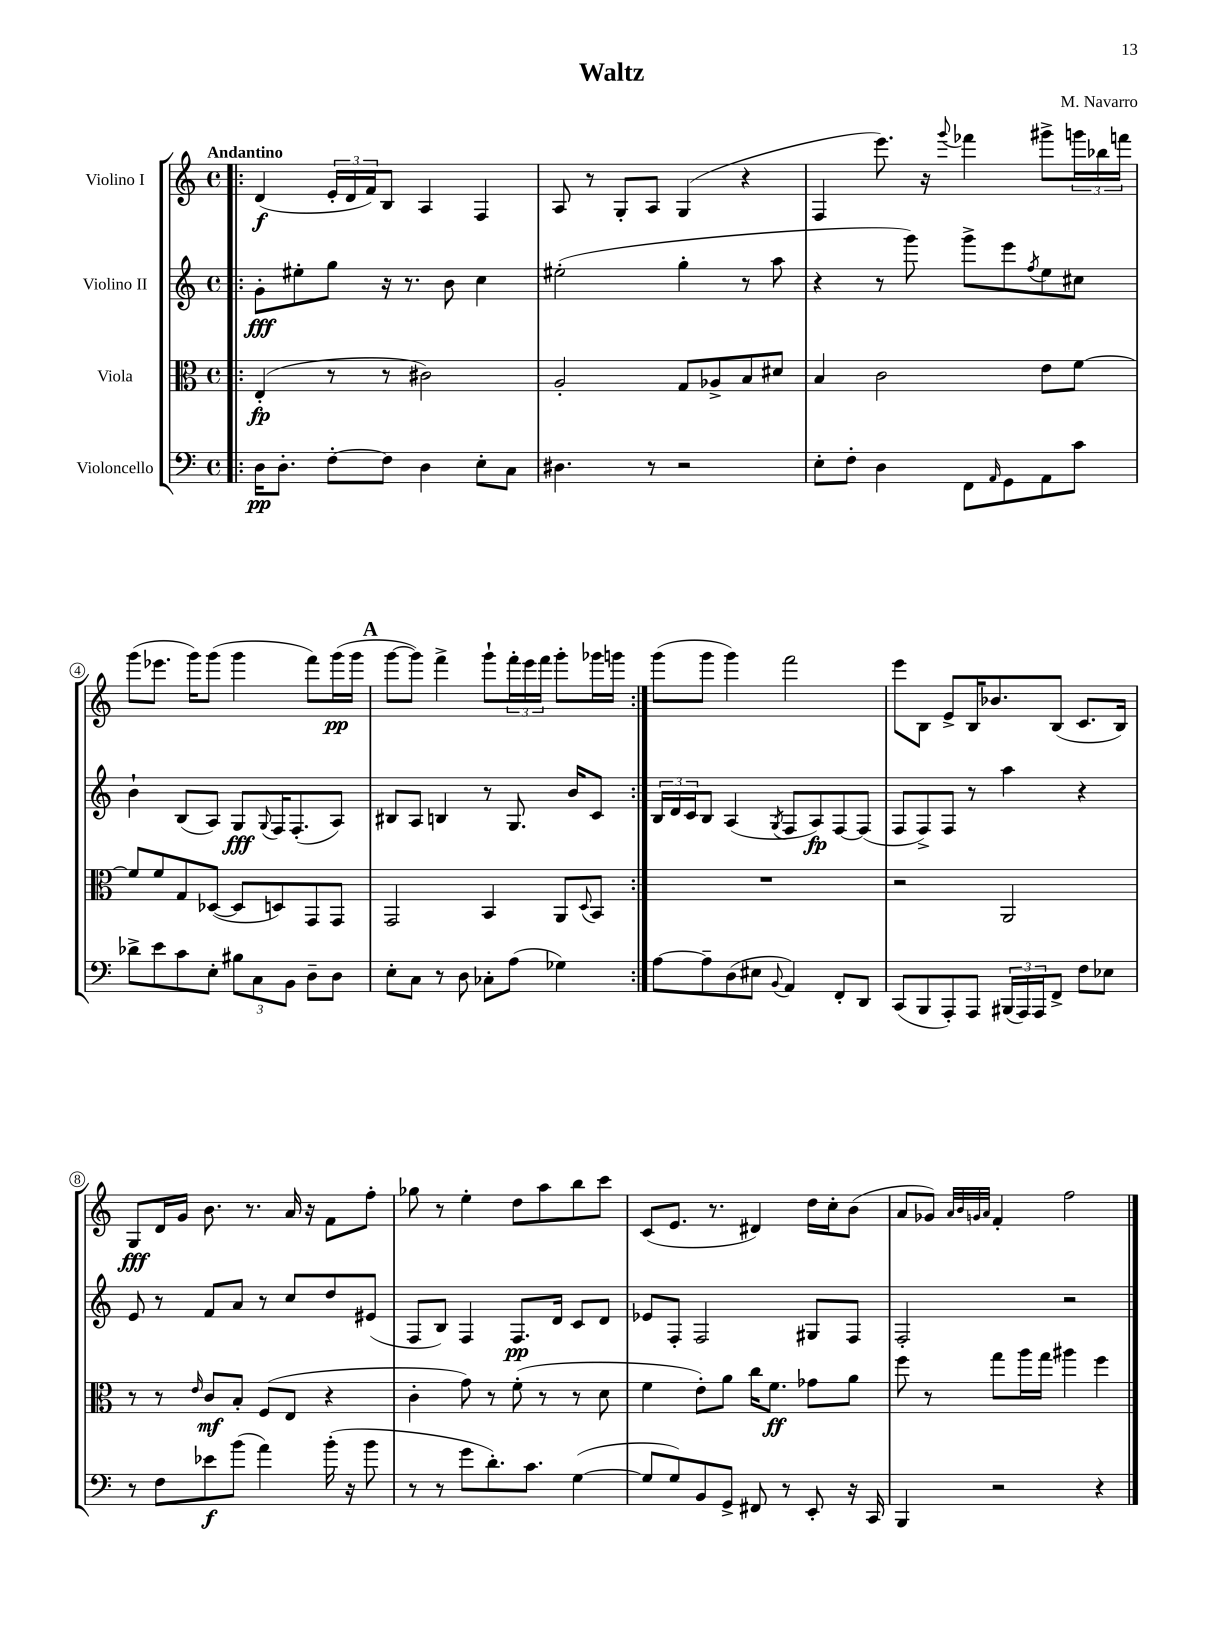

**kern	**dynam	**kern	**dynam	**kern	**dynam	**kern	**dynam
*part4	*part4	*part3	*part3	*part2	*part2	*part1	*part1
*staff4	*staff4	*staff3	*staff3	*staff2	*staff2	*staff1	*staff1
*I"Violoncello	*	*I"Viola	*	*I"Violino II	*	*I"Violino I	*
*clefF4	*	*clefC3	*	*clefG2	*	*clefG2	*
*k[]	*	*k[]	*	*k[]	*	*k[]	*
*M4/4	*	*M4/4	*	*M4/4	*	*M4/4	*
*met(c)	*	*met(c)	*	*met(c)	*	*met(c)	*
=1!|:	=1!|:	=1!|:	=1!|:	=1!|:	=1!|:	=1!|:	=1!|:
!	!	!	!	!	!	!LO:TX:a:B:t=Andantino	!
16D\KL	pp	(4E'/	fp	8g'\L	fff	(4d/	f
8.D'\J	.	.	.	.	.	.	.
.	.	.	.	8ee#X'\	.	.	.
[8F'\L	.	8r	.	8gg\J	.	24e'/LL	.
.	.	.	.	.	.	24d/	.
.	.	.	.	.	.	24f/J)	.
8F\J]	.	8r	.	16r	.	8B/J	.
.	.	.	.	8.r	.	.	.
4D\	.	2c#X\)	.	.	.	4A/	.
.	.	.	.	8b\	.	.	.
8E'\L	.	.	.	4cc\	.	4F/	.
8C\J	.	.	.	.	.	.	.
=2	=2	=2	=2	=2	=2	=2	=2
4.D#X\	.	2A'/	.	(2ee#X'\	.	8A/	.
.	.	.	.	.	.	8r	.
.	.	.	.	.	.	8G'/L	.
8r	.	.	.	.	.	8A/J	.
2r	.	8G/L	.	4gg'\	.	(4G/	.
.	.	8A-X^/	.	.	.	.	.
.	.	8B/	.	8r	.	4r	.
.	.	8d#X/J	.	8aa\	.	.	.
=3	=3	=3	=3	=3	=3	=3	=3
8E'\L	.	4B/	.	4r	.	4F/	.
8F'\J	.	.	.	.	.	.	.
4D\	.	2c\	.	8r	.	8.eee\)	.
.	.	.	.	8ggg\)	.	.	.
.	.	.	.	.	.	16r	.
.	.	.	.	.	.	8qqggg/	.
8FF\L	.	.	.	8ggg^\L	.	4fff-X\	.
16qqAA/	.	.	.	.	.	.	.
8GG\	.	.	.	8eee\	.	.	.
.	.	.	.	8qff/	.	.	.
8AA\	.	8e\L	.	8ee\	.	8ggg#X^\L	.
8c\J	.	[8f\J	.	8cc#X\J	.	24gggn\L	.
.	.	.	.	.	.	24bb-X\	.
.	.	.	.	.	.	24fffn\JJ	.
!!LO:LB:g=z
=4	=4	=4	=4	=4	=4	=4	=4
8d-X^\L	.	8f/L]	.	4b`\	.	(8ggg\L	.
8e\	.	8f/	.	.	.	8.eee-X\J	.
8c\	.	8G/	.	(8B/L	.	.	.
.	.	.	.	.	.	16ggg\KL)	.
8E'\J	.	([8D-X/J	.	8A/J)	.	(8ggg\J	.
12B#X\L	.	8D-/L]	.	8G/L	fff	4ggg\	.
12C\	.	.	.	.	.	.	.
.	.	.	.	8qqG/	.	.	.
.	.	8Dn/)	.	16F/K	.	.	.
12BB\J	.	.	.	.	.	.	.
.	.	.	.	(8.F'/	.	.	.
8D~\L	.	8GG/	.	.	.	8fff\L)	.
8D\J	.	8GG/J	.	8A/J)	.	(16ggg\L	pp
.	.	.	.	.	.	16ggg\JJ	.
!!LO:REH:place=s1:t=A
=5	=5	=5	=5	=5	=5	=5	=5
8E'\L	.	2GG/	.	8B#X/L	.	[8ggg\L	.
8C\J	.	.	.	8A/J	.	8ggg\J])	.
8r	.	.	.	4Bn/	.	4fff^\	.
8D\	.	.	.	.	.	.	.
8C-X'\L	.	4BB/	.	8r	.	8ggg`\L	.
(8A\J	.	.	.	8.G/	.	24fff'\L	.
.	.	.	.	.	.	24eee\	.
.	.	.	.	.	.	24fff\JJ	.
4G-X\)	.	8AA/L	.	.	.	8ggg'\L	.
.	.	.	.	16b/KL	.	.	.
.	.	8qqD/	.	.	.	.	.
.	.	8BB/J	.	8c/J	.	16ggg-X\L	.
.	.	.	.	.	.	16gggn\JJ	.
=6:|!	=6:|!	=6:|!	=6:|!	=6:|!	=6:|!	=6:|!	=6:|!
[8A\L	.	1r	.	24B/LL	.	(8ggg\L	.
.	.	.	.	24d/	.	.	.
.	.	.	.	24c/J	.	.	.
8A~\]	.	.	.	8B/J	.	8ggg\J	.
(8D\	.	.	.	(4A/	.	4ggg\)	.
8E#X\J	.	.	.	.	.	.	.
8qqBB/	.	.	.	8qG/	.	.	.
4AA/)	.	.	.	8F/L	.	2fff\	.
.	.	.	.	8A/)	fp	.	.
8FF'/L	.	.	.	[8F/	.	.	.
8DD/J	.	.	.	(8F/J]	.	.	.
=7	=7	=7	=7	=7	=7	=7	=7
(8CC/L	.	2r	.	8F/L	.	8eee\L	.
8BBB/	.	.	.	8F^/)	.	8B\J	.
8AAA'/)	.	.	.	8F/J	.	8e^/L	.
8AAA/J	.	.	.	8r	.	16B/K	.
.	.	.	.	.	.	8.b-X/	.
(24BBB#X/LL	.	2AA/	.	4aa\	.	.	.
24AAA/)	.	.	.	.	.	.	.
24AAA/J	.	.	.	.	.	.	.
8FF^/J	.	.	.	.	.	(8B/J	.
8F\L	.	.	.	4r	.	8.c/L	.
8E-X\J	.	.	.	.	.	.	.
.	.	.	.	.	.	16B/Jk)	.
!!LO:LB:g=z
=8	=8	=8	=8	=8	=8	=8	=8
8r	.	8r	.	8e/	.	8G/L	fff
8F\L	.	8r	.	8r	.	16d/L	.
.	.	.	.	.	.	16g/JJ	.
.	.	16qqe/	.	.	.	.	.
8e-X\	f	8c/L	mf	8f/L	.	8.b\	.
(8b\J	.	8B'/J	.	8a/J	.	.	.
.	.	.	.	.	.	8.r	.
4a\)	.	(8F/L	.	8r	.	.	.
.	.	8E/J	.	8cc/L	.	16a/	.
.	.	.	.	.	.	16r	.
(16b'\	.	4r	.	8dd/	.	8f\L	.
16r	.	.	.	.	.	.	.
8b\	.	.	.	(8e#X/J	.	8ff'\J	.
=9	=9	=9	=9	=9	=9	=9	=9
8r	.	4c'\	.	8F/L	.	8gg-X\	.
8r	.	.	.	8B/J)	.	8r	.
8g\L	.	8g\)	.	4F/	.	4ee'\	.
8.d'\)	.	8r	.	.	.	.	.
.	.	(8f'\	.	8.F/L	pp	8dd\L	.
8.c\J	.	.	.	.	.	.	.
.	.	8r	.	.	.	8aa\	.
.	.	.	.	16d/Jk	.	.	.
([4G\	.	8r	.	8c/L	.	8bb\	.
.	.	8d\	.	8d/J	.	8ccc\J	.
=10	=10	=10	=10	=10	=10	=10	=10
8G/L]	.	4f\	.	8e-X/L	.	(8c/L	.
8G/)	.	.	.	8F'/J	.	8.e/J	.
8BB/	.	8e'\L)	.	2F/	.	.	.
.	.	.	.	.	.	8.r	.
8GG^/J	.	8a\J	.	.	.	.	.
8FF#X/	.	16cc\KL	.	.	.	4d#X/)	.
.	.	8.f\J	ff	.	.	.	.
8r	.	.	.	.	.	.	.
8EE'/	.	8g-X\L	.	8G#X/L	.	16dd\LL	.
.	.	.	.	.	.	16cc'\J	.
16r	.	8a\J	.	8F/J	.	(8b\J	.
16CC/	.	.	.	.	.	.	.
=11	=11	=11	=11	=11	=11	=11	=11
4BBB/	.	8ff\	.	2F'/	.	8a/L	.
.	.	8r	.	.	.	8g-X/J)	.
.	.	.	.	.	.	32qqa/LLL	.
.	.	.	.	.	.	32qqb/	.
.	.	.	.	.	.	32qqgn/	.
.	.	.	.	.	.	32qqa/JJJ	.
2r	.	8gg\L	.	.	.	4f'/	.
.	.	16aa\L	.	.	.	.	.
.	.	16gg\JJ	.	.	.	.	.
.	.	4aa#X\	.	2r	.	2ff\	.
4r	.	4ff\	.	.	.	.	.
==	==	==	==	==	==	==	==
*-	*-	*-	*-	*-	*-	*-	*-
